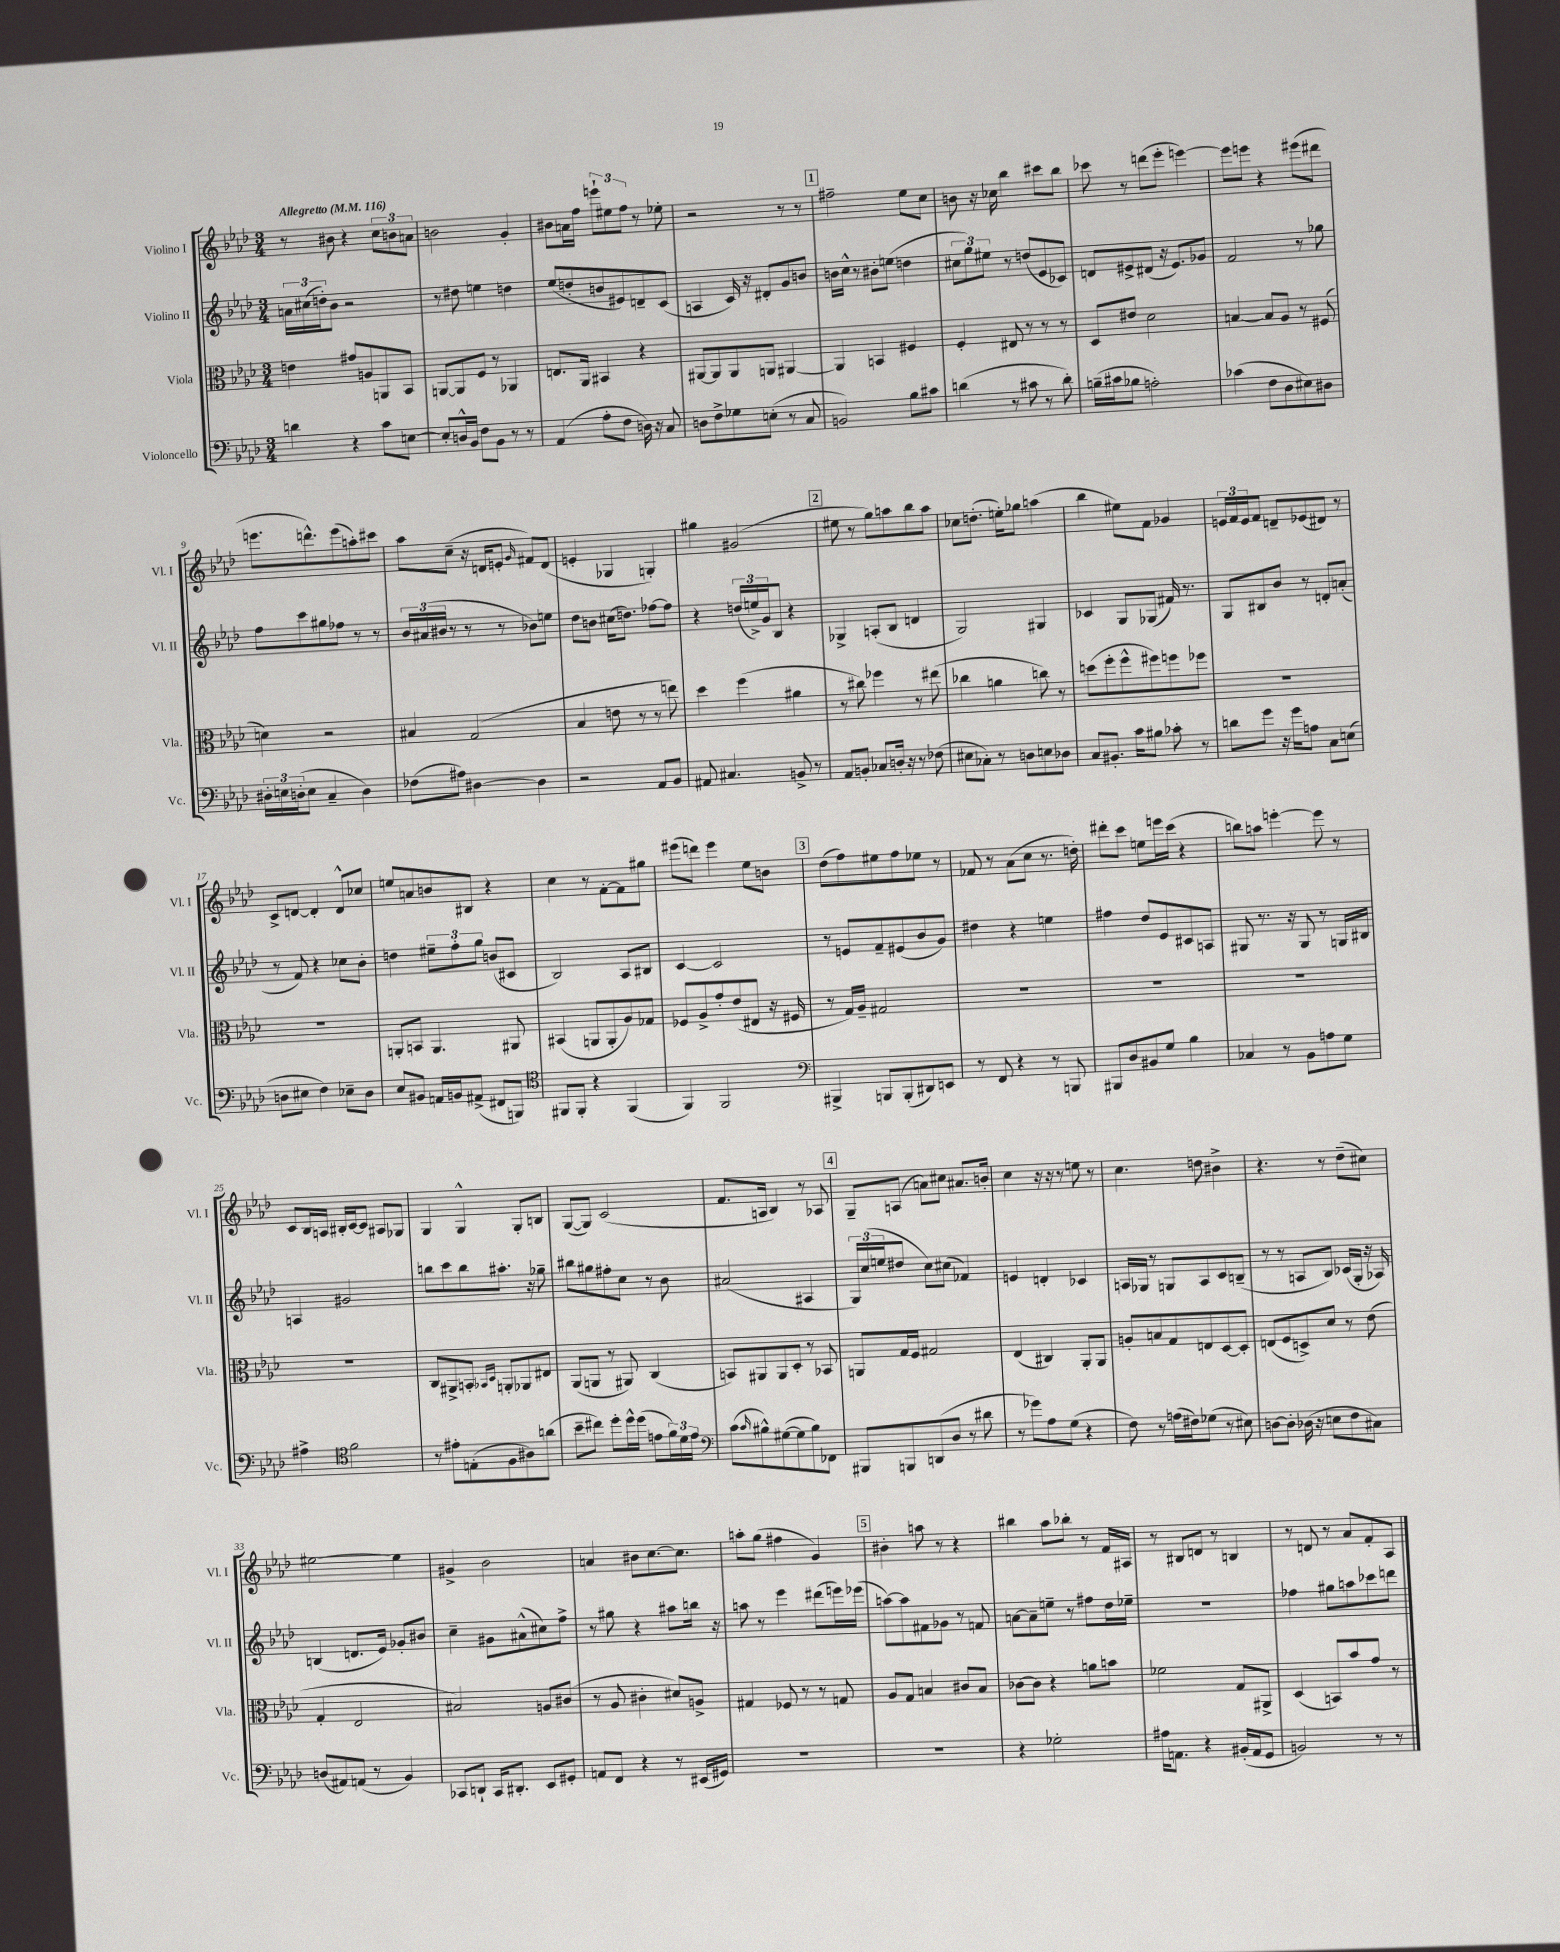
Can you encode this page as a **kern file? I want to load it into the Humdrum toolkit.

**kern	**kern	**kern	**kern
*staff4	*staff3	*staff2	*staff1
*clefF4	*clefC3	*clefG2	*clefG2
*k[b-e-a-d-]	*k[b-e-a-d-]	*k[b-e-a-d-]	*k[b-e-a-d-]
*M3/4	*M3/4	*M3/4	*M3/4
*MM116	*MM116	*MM116	*MM116
4d\	4e\	24a\LL	8r
.	.	(24cc#\	.
.	.	24dd'\J)	.
.	.	8b-\J	8b#\
4r	8g#/L	2r	4r
.	8A/	.	.
8c\L	8AA/	.	12cc\L
.	.	.	12b\
[8E\J	8BB-/J	.	.
.	.	.	12a\J
=	=	=	=
8E'/]L	[8AA/L	8r	2b\
16D^^/L	8AA/]	8dd#\	.
16BB-/JJ	.	.	.
8F\L	8F/J	4ee\	.
8BB-\J	8r	.	.
8r	4AA-/	4dd\	4g'/
8r	.	.	.
=	=	=	=
(4AA-/	8.E/L	(8ee-/L	8b#\L
.	.	8dd'/	16a\L
.	16AA-/Jk	.	16ff\JJ
8A-'\L	4BB#/	8b/	12eee`\L
.	.	.	12ee#\
8F\J	.	8e#/)	.
.	.	.	12ff\J
16D\)	4r	8d~/	8r
16r	.	.	.
8C/	.	(8c/J	8ee-'\
=	=	=	=
8D\L	[8AA#/L	4A/	2r
8F^\	8AA#/]	.	.
8G-\	8AA#/	16c/)	.
.	.	16r	.
(8E'\J	8AA/J	8d#'/L	.
8r	[4AA#/	8g/	8r
8C/	.	8b/J	8r
=	=	=	=
2BB/)	4AA#/]	16b\LL	2ff#~\
.	.	16cc^^\JJ	.
.	.	8r	.
.	4BB/	8b#'\L	.
.	.	(8ee\J	.
8B-\L	4F#/	4dd\	8ee-\L
8c#\J	.	.	8cc\J
=	=	=	=
(4d\	4F'/	12cc#\L	8b\
.	.	12gg\)	.
.	.	.	16r
.	.	12ee#\J	.
.	.	.	16cc-\
8r	8E#/	8r	4bb-\
8c#\	8r	(8dd/L	.
8r	8r	8e-/	8ccc#\L
8d'\)	8r	8c-/J)	8bb-\J
=	=	=	=
(16B~\LL	8D-/L	8d/L	8ccc-\
16c#\J	.	.	.
8B-\J	8e#/J	8e#^/	8r
2A'\)	2d-\	(8d#/J	(8ddd\L
.	.	16r	8eee-'\J
.	.	8.e#/L)	.
.	.	.	[4eee\)
.	.	8g-/J	.
=	=	=	=
(4c-\	[4B/	2f/	8eee\]L
.	.	.	8eee\J
8F\L	8B/]L	.	4r
8D-\	8A-/J	.	.
8E#\)	8r	8r	(8eee#\L
8D#\J	(8F#/	8gg-\	8ddd#\J
=	=	=	=
24D#'\LL	4d\)	8ff\L	8.eee\L
24E\	.	.	.
(24D'\J	.	.	.
8E\J	.	8ccc\	.
.	.	.	8.ddd^^\)
4C~/	2r	8gg#\	.
.	.	8ff-\J	(8eee\
4D\)	.	8r	8aa'\)
.	.	8r	8ccc#\J
=	=	=	=
(8F-\L	4B#/	24b-/LL	8aa-\L
.	.	(24a#/	.
.	.	24b#/JJ	.
8A#\J)	.	8r	(8cc~\J
[4D#\	(2G/	8r	16r
.	.	.	16d/LK
.	.	8r	8e'/J
.	.	.	16qqg/
4D#\]	.	8b-\L)	8f#/L)
.	.	8ee\J	(8d/J
=	=	=	=
2r	4B-/	8dd-\L	4e'/
.	.	8b\J	.
.	8e\	(16cc#\LK	4G-/
.	.	8.dd\J)	.
.	8r	.	.
8AA-/L	8r	[8ff-\L	4G'/)
8BB-/J	8ee\)	8ff-\]J	.
=	=	=	=
8AA#/	4dd-\	4r	4gg#\
4.C#/	.	.	.
.	(4ff\	(24dd/LL	(2g#/
.	.	24ee^/)	.
.	.	24g/J	.
.	.	8B-/J	.
8BB^/	4a#\	4r	.
8r	.	.	.
=	=	=	=
8AA-/L	8r	4G-^/	8ee#\
8BB'/J	8cc#\)	.	8r
8C-/L	4ff-\	(8A'/L	8gg\L)
16D'/Jk	.	8B-/J	8aa\
16r	.	.	.
8r	8r	4d/	8bb-\
(8F-\	(8ee#\	.	8aa\J
=	=	=	=
8E#\L	4cc-\	2G/)	8cc-\L
8C-'\J)	.	.	(8.dd'\J
8r	4a\	.	.
.	.	.	16ee'\LK)
8D\L	.	.	8gg-\J
8E\	8cc\)	4G#/	(4aa\
8D-\J	8r	.	.
=	=	=	=
8C/L	(8dd\L	4c-/	4bb-\
8.BB#'/J	8ff'\	.	.
.	8ff^^\	8G/L	8ee#\L)
16c\LK	.	.	.
8B#\J	8ff#\)	(8G-/J	8f\J
8c-'\	8ff\	16f#/)	4g-/
.	.	8.r	.
8r	8ff-\J	.	.
=	=	=	=
8d\L	2.r	8G/L	24e/LL
.	.	.	24f/
.	.	.	24e/J
8g\J	.	8B#/	8f/J
16r	.	8b-/J	8d~/L
16g\LK	.	.	.
8A\J	.	8r	(8e-/
8C\L	.	8d'/L	8d#/J)
(8E\J	.	(8a'/J	8r
=	=	=	=
8D\L	2.r	8r	8c^/L
8E#\J	.	8f/)	[8d/J
4F\)	.	4r	4d'/]
8E-~\L	.	8cc-\L	8d^^/L
8D\J	.	8b-'\J	8cc-/J
=	=	=	=
8E-/L	8AA'/L	4dd\	8ee/L
8BB#/J	8BB/J	.	8a/
16AA/LL	4.AA/	12ee#~\L	8b/
16BB/J	.	.	.
.	.	12ff'\	.
(8AA#^/J	.	.	8B#/J
.	.	12gg\J	.
8FF#/L	.	(8b/L	4r
8BBB/J)	8AA#/	8c#/J	.
=	=	=	=
*clefC4	*	*	*
8FF#/L	(4BB#/	2B-/)	4cc\
8FF#'/J	.	.	.
4r	8AA/L	.	8r
.	8AA'/	.	[8f'\L
(4FF#/	8A-/)	8A-/L	8f\]
.	8G-/J	8B#/J	8gg#\J
=	=	=	=
4FF/)	8F-/L	[4c/	(8eee#\L
.	8A-^/	.	8ddd\J)
2FF/	8g'/	2c/]	4eee#\
.	(8e-/	.	.
.	8E#/J	.	8ee-\L
.	16r	.	8b\J
.	16F#/	.	.
=	=	=	=
*clefF4	*	*	*
4BBB#^/	8r	8r	(8dd-\L
.	16G/LL)	8e/L	8ff\)
.	16A-~/JJ	.	.
8BBB/L	2G#/	8f~/	8ee#\
(8BBB'/	.	(8e#/	8ff\
8DD#/)	.	8b-/	8ee-\J
8EE/J	.	8g/J)	8r
=	=	=	=
8r	2.r	4dd#\	8f-/
8FF/	.	.	8r
4r	.	4r	(8a-\L
.	.	.	8cc\J
8r	.	4ee\	8.r
8BBB/	.	.	.
.	.	.	16dd'\)
=	=	=	=
8BBB#/L	2.r	4ff#\	8ddd#'\L
8D-/	.	.	8ccc\J
8BB#/	.	8dd-/L	8ee\L
8G/J	.	8e-/	16eee\L
.	.	.	(16ccc\JJ
4B-\	.	8c#/	4r
.	.	8A/J	.
=	=	=	=
4C-/	2.r	8G#/	8bb\L)
.	.	8.r	8aa\J
8r	.	.	[4eee'\
.	.	16r	.
8BB-\L	.	8G#/	.
8A\	.	8r	8eee\]
8G\J	.	16G/LL	8r
.	.	16B#/JJ	.
=	=	=	=
4A#^\	2.r	4A/	8c/L
.	.	.	16B-/L
.	.	.	16A/JJ
*clefC4	*	*	*
2f\	.	2g#/	16B#'/LL
.	.	.	[16c/J
.	.	.	8c/]J
.	.	.	8A#/L
.	.	.	8G-/J
=	=	=	=
8r	8C/L	8bb\L	4G/
8e#'\L	8AA#^/	8ccc\	.
(8E'\	8BB'/J	8bb\	4G^^/
.	16qqBB-/LL	.	.
.	16qqD-/JJ	.	.
8F\	8AA'/L	8.aa#'\J	.
8A#\)	8AA-/	.	8G'/L
.	.	16r	.
(8a\J	8E#/J	8gg-~\	8B/J
=	=	=	=
8b-~\L	(8AA-/L	8bb#\L	([8G/L
8cc#\J)	8AA/J	8gg#\	8G/]J)
8dd-'\L	8r	8ff#'\	(2c/
16dd-^^\L	8AA#/)	8cc\J	.
(16dd-\JJ	.	.	.
8e\L	(4C/	8r	.
24f\L)	.	8b-\	.
24d-\	.	.	.
24e\JJ	.	.	.
=	=	=	=
*clefF4	*	*	*
(8c\L	8BB/L)	(2a#/	8.f/L
16qqc/	.	.	.
8B#^^\)	8AA#/	.	.
.	.	.	16A/Jk
([8G#\	8AA#/	.	4B-/)
8G#\]	8D-'/J	.	.
8B#\)	8r	4A#/	8r
8FF-\J	8BB-/	.	8A-/
=	=	=	=
8BBB#/L	8AA/L	24G/LL)	8G~/L
.	.	(24cc/	.
.	.	24ee/J	.
8BBB/	16G/L	8dd#/J	(8A/J
.	16F/JJ	.	.
(8DD/	2G#/	8cc\L)	8a\L)
8D-/J	.	(8cc#\J	8cc#\J
8r	.	4f-/)	8.a#/L
8d#\	.	.	.
.	.	.	16b'/Jk
=	=	=	=
8r	(4E-/	4e/	4cc\
8g-\L)	.	.	.
8A-\	4C#/)	4d'/	16r
.	.	.	16r
(8G\J	.	.	8r
4r	8AA-'/L	4c-/	8ee\
.	8AA-/J	.	8r
=	=	=	=
8F\)	8A'/L	16A/LL	4.cc\
.	.	16G-/JJ	.
8r	8B/	8r	.
(16A\LL	8G/	8G/L	.
16F#\J)	.	.	.
(8G-\J	8E/	8A/	8dd\
8r	[8D-/	8c/	4b#^\
8E#\)	8D-'/]J	(8B~/J	.
=	=	=	=
[8D\L	(8E/L	8r	4.r
8D'\]J	8F/	8r	.
(16D-\	8D^/)	8A/L	.
16r	.	.	.
8E\L	8d-/J	8B-/J)	8r
8F\	8r	(16c-/LL	(8dd-~\L
.	.	16G'/JJ	.
8C#\J)	(8e-\	16r	8cc#\J)
.	.	16A-/)	.
=	=	=	=
(8D/L	4G'/	(4B/	[2ee#\
8AA#/)	.	.	.
(8AA/J	2E-/	8.d/L	.
8r	.	.	.
.	.	16e-/Jk)	.
4BB-/)	.	8g-'/L	4ee#\]
.	.	8b#/J	.
=	=	=	=
8CC-/L	2B#/)	4cc~\	4g#^/
8DD`/J	.	.	.
16CC-/LK	.	8g#\L	2b-\
8.DD#'/J	.	.	.
.	.	(8a#^^\	.
8EE-/L	8A/L	8cc#\)	.
8GG#'/J	(8c#/J	8ff^\J	.
=	=	=	=
8AA/L	8r	8r	4a/
8FF/J	8A-/	8gg#\	.
4r	4c#'\	4r	8b#\L
.	.	.	[8.cc\
8r	8d#/L)	8aa#\L	.
.	.	.	8.cc\]J
(16EE#/LL	8A^/J	16bb\Jk	.
16GG#/JJ)	.	16r	.
=	=	=	=
2.r	4G#/	8aa\	8aa'\L
.	.	8r	(8gg\J
.	8F-/	4eee-\	4ff#\
.	8r	.	.
.	8r	(8ddd#\L	4g/)
.	8G/	16eee\L)	.
.	.	(16eee-\JJ	.
=	=	=	=
2.r	8A-/L	[8aa\L)	4b#'\
.	8G/J	8aa\]	.
.	4B/	8f#\	8aa\
.	.	8g-\J	8r
.	8c#/L	8r	4r
.	8B/J	8f/	.
=	=	=	=
4r	[8c-\L	[8a\L	4bb#\
.	8c-\]J	8a~\]	.
2G-'\	4r	8ee~\J	8aa-\L
.	.	8r	8bb-'\J
.	8a\L	8ff#\L	8r
.	8b\J	16dd-\L	16f/LL
.	.	16ee-~\JJ	16A#/JJ
=	=	=	=
16A#\LK	2f-\	2.r	8r
8.AA\J	.	.	.
.	.	.	8B#/L
4r	.	.	8d/J
.	.	.	8r
(16BB#'/LL	8G/L	.	4B/
16AA/J	.	.	.
8GG/J	8AA#^/J	.	.
=	=	=	=
2BB/)	(4D-/	4ff-\	8r
.	.	.	8d/
.	8BB/L)	8gg#\L	8r
.	8b-/	8aa\	8a-/L
8r	8g/J	8ccc-\	8f'/
8r	8r	8ddd\J	8A-/J
==	==	==	==
*-	*-	*-	*-
